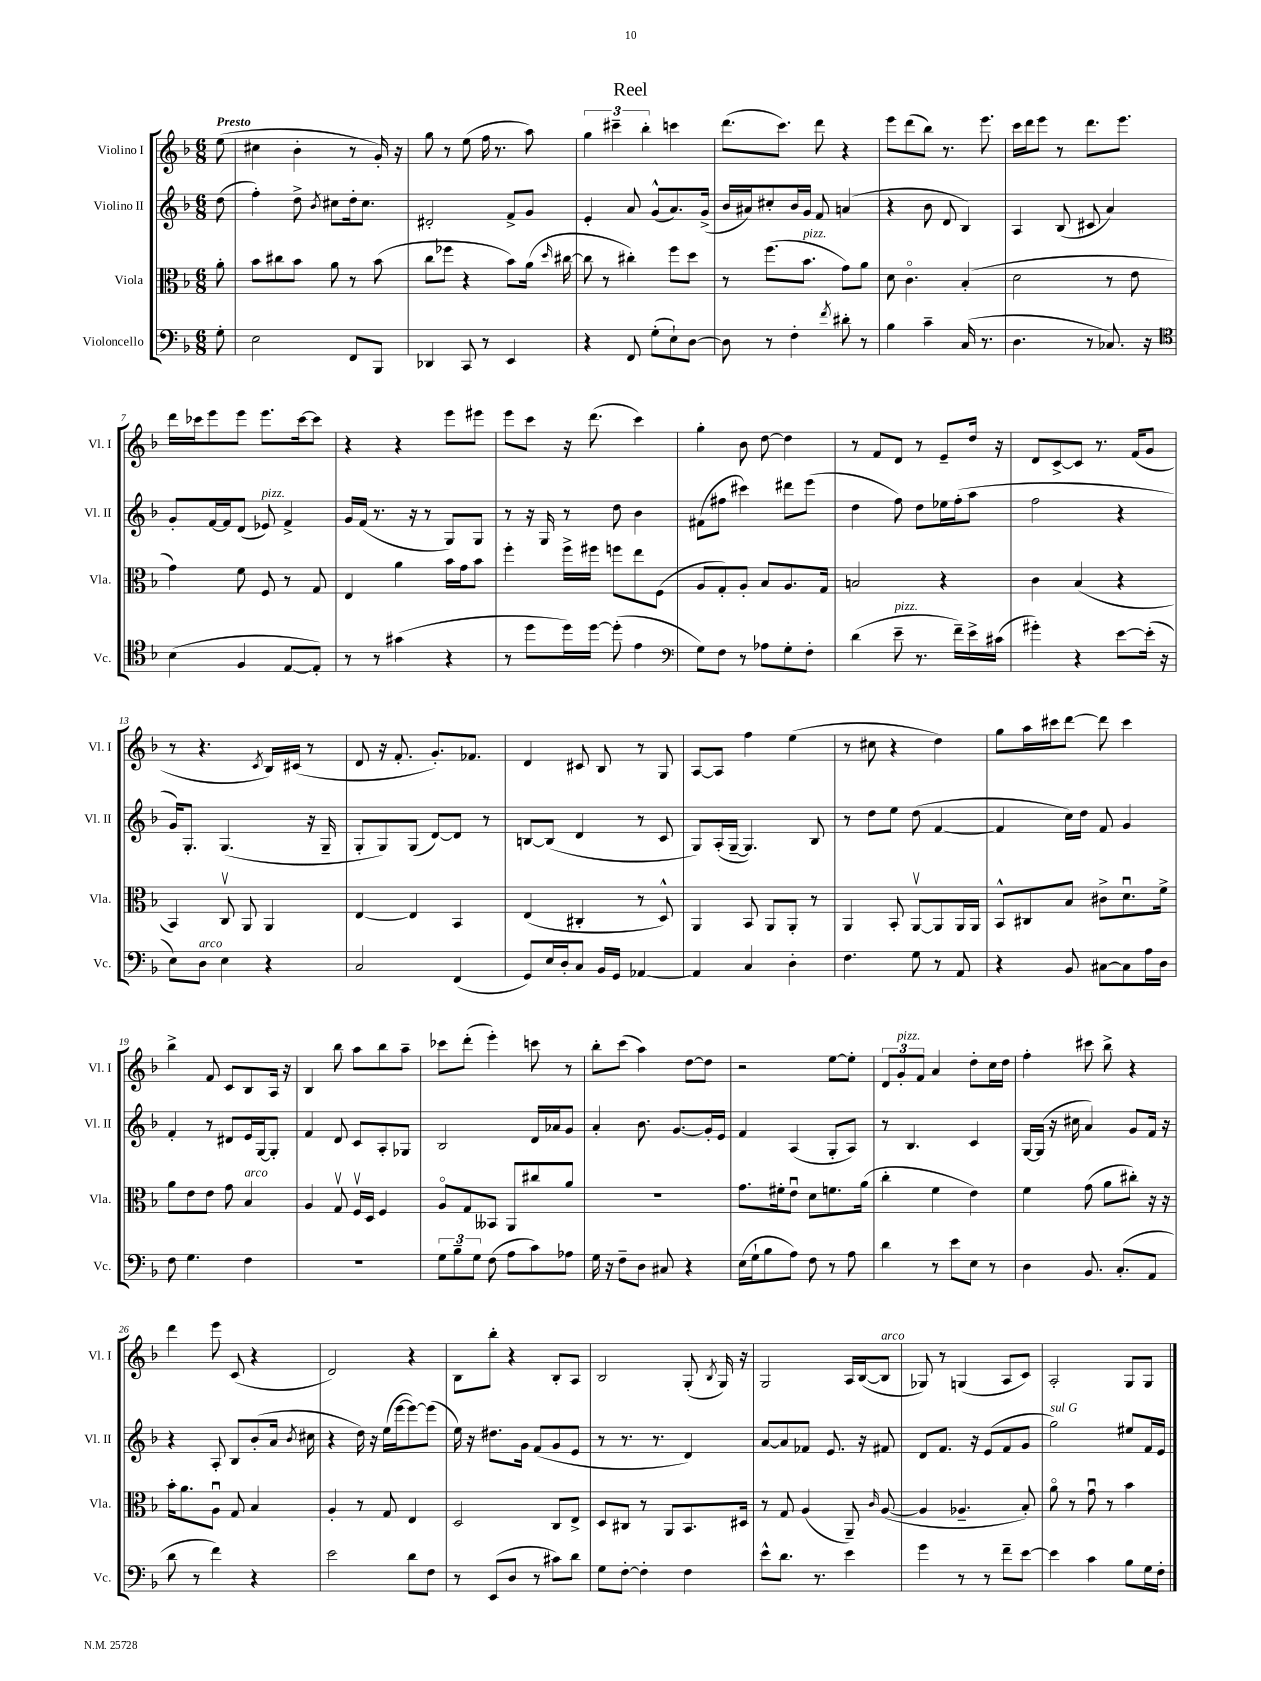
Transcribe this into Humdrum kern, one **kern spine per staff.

**kern	**kern	**kern	**kern
*staff4	*staff3	*staff2	*staff1
*clefF4	*clefC3	*clefG2	*clefG2
*k[b-]	*k[b-]	*k[b-]	*k[b-]
*M6/8	*M6/8	*M6/8	*M6/8
8G'	8a'	(8dd	(8ee
=	=	=	=
2E	8b-	4ff')	4cc#
.	8cc#	.	.
.	8b-	8dd^	4b-'
.	.	8qb-	.
.	8a	8cc#	.
8FF	8r	16dd'	8r
.	.	8.cc#	.
8BBB-	(8b-	.	16g')
.	.	.	16r
=	=	=	=
4DD-	8cc	2d#'	8gg
.	8ff-	.	8r
8CC	4r	.	(8ee
8r	.	.	16ff
.	.	.	8.r
4EE	8b-)	8f^	.
.	(16a	8g	8aa)
.	16qqdd	.	.
.	[16cc#	.	.
=	=	=	=
4r	8cc#]	4e'	6gg
.	8r	.	.
.	.	.	6ccc#~
8FF	4cc#')	8a	.
.	.	.	6bb-'
(8G'	.	(8g^^	.
8E`)	8ff	8.a)	4ccc
[8D	8dd	.	.
.	.	(16g^	.
=	=	=	=
8D]	8r	16b-	(8.ddd
.	.	16a#)	.
8r	(8.ff	8cc#'	.
.	.	.	8.ccc)
4F'	.	16b-	.
.	8.b-	16g	.
.	.	8f	8ddd
8qf	.	.	.
8d#'	8g)	(4a	4r
8r	8a	.	.
=	=	=	=
4B-	8d	4r	8eee
.	4.co	.	(8ddd
4c~	.	8b-	8bb-)
.	.	8d	8.r
(16C	(4B-'	4B-)	.
8.r	.	.	8.eee
=	=	=	=
4.D	2d	4A	16ccc
.	.	.	16ddd
.	.	.	8eee
.	.	(8B-	8r
8r	.	8c#	8.ddd
8.C-)	8r	4a)	.
.	.	.	8.eee
.	8e	.	.
16r	.	.	.
=	=	=	=
*clefC4	*	*	*
(4B-	4g)	8g'	16ddd
.	.	.	16ccc-
.	.	[16f	8eee
.	.	16f]	.
4F	8f	(8d	8eee
.	8F	8e-)	8.eee
[8E	8r	4f^	.
.	.	.	[16ccc-
8E'])	8G	.	8ccc-]
=	=	=	=
8r	4E	16g	4r
.	.	(16f	.
8r	.	8.r	.
(4g#	4a	.	4r
.	.	16r	.
.	.	8r	.
4r	16b-	8G)	8eee
.	16g	.	.
.	8b-	8G	8eee#
=	=	=	=
8r	4ff'	8r	8eee
8dd	.	16r	8ccc
.	.	16G	.
16dd)	16ff^	8r	16r
[16dd	16ff#	.	(8.ddd
(8dd']	8ff	8dd	.
4e	8ee	4b-	4ccc)
.	(8F	.	.
=	=	=	=
*clefF4	*	*	*
8G)	8A	(8f#	4gg'
8F	8G')	8ff#	.
8r	8A'	4ccc#)	8b-
8A-	8B-	.	[8dd
8G'	8.A	8ddd#	4dd]
8F'	.	(8eee	.
.	16G	.	.
=	=	=	=
(4d	2B	4dd	8r
.	.	.	8f
8e~	.	8ff)	8d
8.r	.	8dd	8r
.	4r	16ee-	8e~
16f~)	.	(16ff'	.
16e^	.	8aa	16dd
(16c#	.	.	16r
=	=	=	=
4g#')	4c	2ff	8d
.	.	.	[8c^
4r	(4B-	.	8c]
.	.	.	8.r
[8e	4r	4r	.
.	.	.	(16f
(16e']	.	.	8g
16r	.	.	.
=	=	=	=
8E)	4BB-)	16g)	8r
.	.	8.G'	.
8D	.	.	4.r
4E	8Cv	(4.G	.
.	8AA	.	.
.	.	.	8qc
4r	4AA	.	16B-)
.	.	.	(16c#
.	.	16r	8r
.	.	16G~	.
=	=	=	=
2C	[4E	8G'	8d
.	.	8G)	16r
.	.	.	8.f'
.	4E]	(8G	.
.	.	[8d)	8.g')
(4FF	4BB-	8d]	.
.	.	.	8.f-
.	.	8r	.
=	=	=	=
8GG)	(4E	[8B	4d
16E	.	(8B]	.
16D'	.	.	.
8C	4C#'	4d	8c#
16BB-	.	.	8B-
16GG	.	.	.
[4AA-	8r	8r	8r
.	8D^^)	8c	8G
=	=	=	=
4AA-]	4AA	8G)	[8A
.	.	(16A'	8A]
.	.	[16G~	.
4C	8BB-	4.G])	4ff
.	8AA	.	.
4D'	8AA'	.	(4ee
.	8r	8B-	.
=	=	=	=
4.F	4AA	8r	8r
.	.	8dd	8cc#
.	8BB-'	8ee	4r
8G	[8AAv	(8dd	.
8r	8AA]	[4f	4dd)
8AA	16AA	.	.
.	16AA	.	.
=	=	=	=
4r	8BB-^^	4f]	8gg
.	8C#	.	16aa
.	.	.	16ccc#
8BB-	8B-	16cc)	[8ddd
.	.	16dd	.
[8C#	8c#^	8f	8ddd]
8C#]	8.du	4g	4ccc#
16A	.	.	.
16D	16f^	.	.
=	=	=	=
8F	8a	4f'	4bb-^
4.G	8e	.	.
.	8e	8r	8f
.	8g	8d#	8c
4F	4B-	16e	8B-
.	.	[16G	.
.	.	8G']	16A
.	.	.	16r
=	=	=	=
2.r	4A	4f	4B-
.	8Gv	8d	8bb-
.	16Fv	8c	8aa
.	16D	.	.
.	4F	8A'	8bb-
.	.	8G-	8aa~
=	=	=	=
12G	8Ao	2B-	8ccc-
12B-~	.	.	.
.	8G	.	(8ddd'
12G	.	.	.
(8F	8BB--	.	4eee')
8A	8AA	.	.
8c)	8cc#	16d	8ccc
.	.	16a-	.
8A-	8a	8g	8r
=	=	=	=
16G	2.r	4a'	8bb-'
16r	.	.	.
8F~	.	.	(8ccc
8D	.	8.b-	4aa)
8C#	.	.	.
.	.	[8.g	.
4r	.	.	[8dd
.	.	16g']	8dd]
.	.	16e	.
=	=	=	=
(16E	8.g	4f	2r
16G`	.	.	.
8B-	.	.	.
.	16f#'	.	.
8A)	8eu	(4A	.
8F	8d	.	.
8r	8.f	8G'	[8ee
8A	.	8A)	8ee']
.	(16a	.	.
=	=	=	=
4d	4cc'	8r	12d
.	.	.	12g'
.	.	4.B-	.
.	.	.	12f
8r	4f	.	4a
8e	.	.	.
8E	4e)	4c	8dd'
8r	.	.	16cc
.	.	.	16dd
=	=	=	=
4D	4f	[16G	4ff'
.	.	(16G]	.
.	.	16r	.
.	.	16cc#	.
8.BB-	(8g	4a)	8ccc#
.	8a	.	8bb-^
(8.C'	.	.	.
.	8cc#')	8g	4r
8AA	16r	16f	.
.	16r	16r	.
=	=	=	=
8d	16b-'	4r	4ddd
.	8.a	.	.
8r	.	.	.
4f)	8Au	8A'	8eee
.	8G	8B-	(8c
4r	4B-	(8b-'	4r
.	.	16a	.
.	.	8qb-	.
.	.	16cc#	.
=	=	=	=
2e	4A'	4r	2d)
.	8r	16dd)	.
.	.	16r	.
.	8G	(16ee	.
.	.	[16eee	.
8d	4E	8eee_)	4r
8F	.	(8eee]	.
=	=	=	=
8r	2D	16ee)	8B-
.	.	16r	.
(8EE	.	8.dd#	8bb-'
8D	.	.	4r
.	.	16g	.
8r	.	(8f	.
8c#)	8C	8g	8B-'
8d	8E^	8e	8A
=	=	=	=
8G	8D	8r	2B-
[8F'	8C#	8.r	.
4F']	8r	.	.
.	.	8.r	.
.	8AA	.	.
4F	8.BB-	4d)	(8G'
.	.	.	8qB-
.	.	.	16G)
.	16D#	.	16r
=	=	=	=
8e^^	8r	[8a	2G
8.d	8G	8a]	.
.	(4A	8f-	.
8.r	.	.	.
.	.	8.e	.
4e	8AA~)	.	16A
.	.	16r	([16B-
.	16qqc	.	.
.	([8A	8f#	8B-]
=	=	=	=
4g	4A]	8d	8G-)
.	.	8.f	8r
8r	4.A-~	.	(4G
.	.	16r	.
8r	.	(8e	.
8f~	.	8f	8A
[8e	8B-')	8g	8c)
=	=	=	=
4e]	8ao	2gg)	2A'
.	8r	.	.
4c	8gu	.	.
.	8r	.	.
8B-	4b-	8ee#	8G
16G	.	16f	8G
16F'	.	16e	.
==	==	==	==
*-	*-	*-	*-
